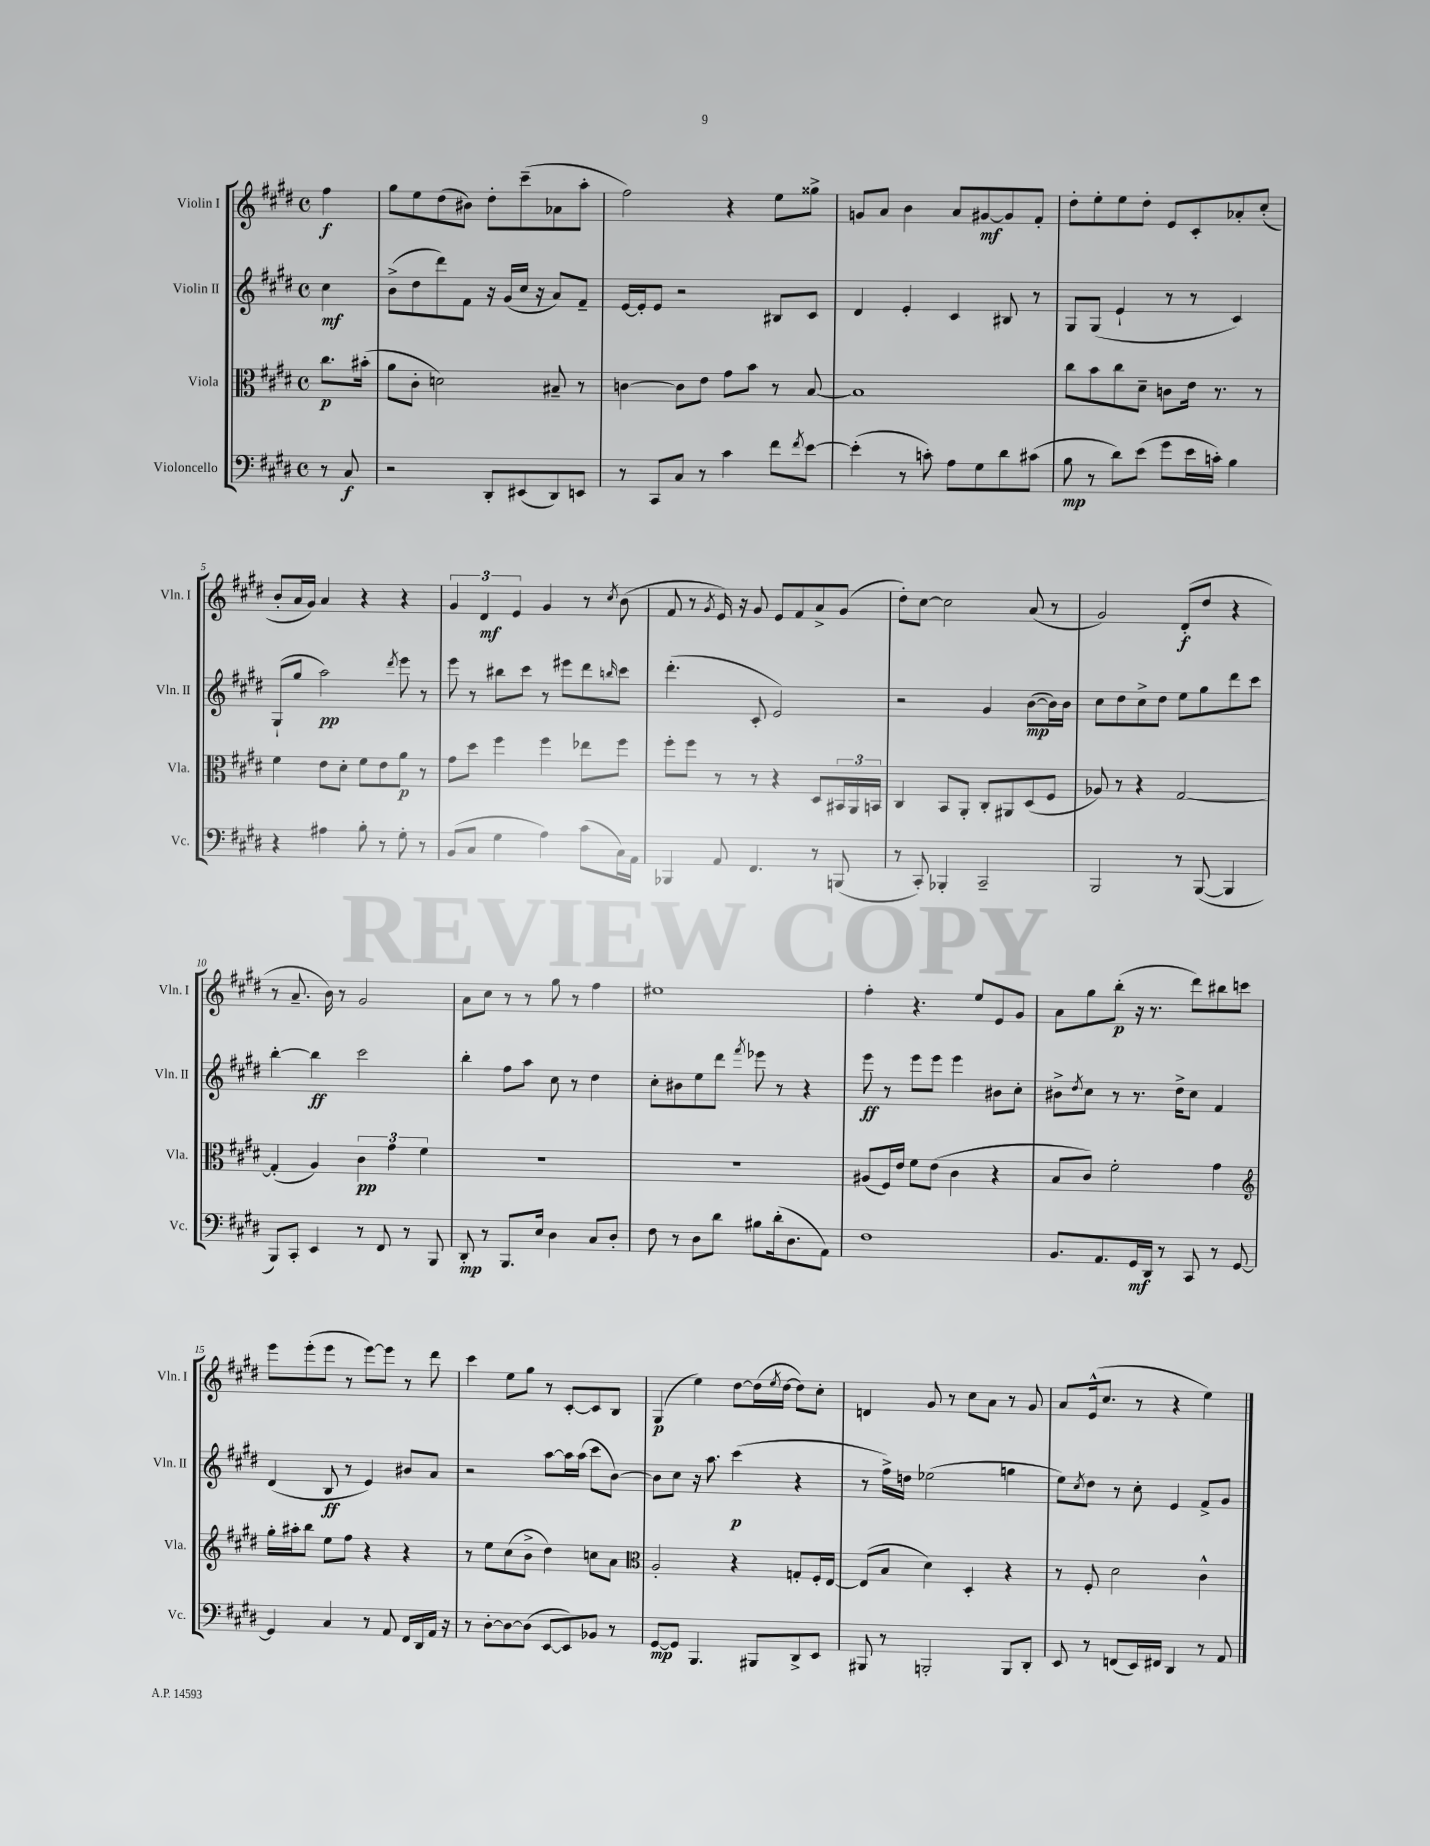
<<
\new StaffGroup <<
\new Staff = "s0" \with { instrumentName = "Violin I" shortInstrumentName = "Vln. I" } {
    \clef treble \key e \major \defaultTimeSignature \time 4/4 \partial 4
    fis''4\f |
    gis''8 e''8 dis''8( bis'8) dis''8-. cis'''8--( aes'8 a''8-. |
    fis''2) r4 e''8 gisis''8-> |
    g'8 a'8 b'4 a'8 gis'8~\mf gis'8 fis'8-. |
    dis''8-. e''8-. e''8 dis''8-. e'8 cis'8-. aes'8-. cis''8-.( |
    b'8-. a'16 gis'16) a'4 r4 r4 |
    \tuplet 3/2 { gis'4 dis'4\mf e'4 } gis'4 r8 \acciaccatura { cis''8 } b'8( |
    fis'8 r8 \acciaccatura { gis'8 } e'16) r16 gis'8 e'8 fis'8 a'8-> gis'8( |
    dis''8-.) cis''8~ cis''2 a'8( r8 |
    gis'2) dis'8-.\f( dis''8 r4 |
    r8 a'8.-- b'16) r8 gis'2 |
    a'8 cis''8 r8 r8 gis''8 r8 fis''4 |
    eis''1 |
    fis''4-. r4. e''8 e'8 gis'8 |
    a'8 gis''8 b''8-.\p( r16 r8. dis'''8) bis''8 c'''8 |
    e'''8 e'''8-.( e'''8 r8 e'''8~) e'''8 r8 dis'''8 |
    cis'''4 e''8 gis''8 r8 cis'8~-. cis'8 b8 |
    gis4\p( e''4) dis''8~ dis''16( \acciaccatura { e''8 } dis''16~ dis''8) cis''8-. |
    d'4 gis'8 r8 cis''8 a'8 r8 gis'8 |
    a'8 e'16-^( cis''8. r8 r4 e''4) \bar "|." |
}
\new Staff = "s1" \with { instrumentName = "Violin II" shortInstrumentName = "Vln. II" } {
    \clef treble \key e \major \defaultTimeSignature \time 4/4 \partial 4
    cis''4\mf |
    b'8->( dis''8 dis'''8) fis'8 r16 gis'16( cis''16 r16 a'8) fis'8-- |
    e'16~ e'16-. e'8 r2 bis8 cis'8 |
    dis'4 e'4-. cis'4 bis8 r8 |
    gis8 gis8( e'4-! r8 r8 cis'4) |
    gis8-!( gis''8 a''2\pp) \acciaccatura { dis'''8 } e'''8 r8 |
    e'''8 r8 bis''8 cis'''8 r8 eis'''8 dis'''8 \grace { b''16 } cis'''8 |
    dis'''4.-.( cis'8-. e'2) |
    r2 gis'4 b'8~\mp( b'16) b'16 |
    cis''8 dis''8 cis''8-> dis''8 e''8 gis''8 dis'''8 cis'''8 |
    b''4~-. b''4\ff cis'''2 |
    b''4-. fis''8 a''8 cis''8 r8 dis''4 |
    cis''8-. bis'8 e''8 dis'''8 \acciaccatura { fis'''8 } ees'''8 r8 r4 |
    e'''8\ff r8 e'''8 e'''8 e'''4 bis'8 cis''8-. |
    bis'8-> \acciaccatura { dis''8 } cis''8 r8 r8. dis''16-> cis''8 fis'4 |
    dis'4( b8\ff r8 e'4) bis'8 a'8 |
    r2 a''8~ a''16 a''16( cis'''8 b'8~) |
    b'8 cis''8 r16 a''8. cis'''4\p( r4 |
    r8 fis''16->) d''16 ees''2( g''4 |
    e''8) \acciaccatura { cis''8 } dis''8 r8 cis''8-. e'4 fis'8-> gis'8 \bar "|." |
}
\new Staff = "s2" \with { instrumentName = "Viola" shortInstrumentName = "Vla." } {
    \clef alto \key e \major \defaultTimeSignature \time 4/4 \partial 4
    cis''8.\p bis'16-.( |
    a'8 cis'8-. d'2) bis8-- r8 |
    c'4~ c'8 e'8 gis'8 b'8 r8 b8~ |
    b1 |
    cis''8 b'8 cis''8 dis'8-- c'8 e'16 r8. r8 |
    fis'4 e'8 dis'8-. fis'8 e'8 a'8\p r8 |
    gis'8 dis''8 fis''4 fis''4 ees''8 fis''8 |
    fis''8-. fis''8 r8 r8 r4 dis8 \tuplet 3/2 { bis,16 a,16 b,16 } |
    cis4 b,8 a,8-. cis8-. ais,8 dis8( fis8 |
    aes8) r8 r4 gis2~ |
    gis4-.( a4) \tuplet 3/2 { cis'4\pp gis'4 fis'4 } |
    R1 |
    R1 |
    ais8( fis16) e'16 fis'8 e'8( cis'4 r4 |
    b8 cis'8) fis'2-. gis'4 |
    \clef treble gis''16-. ais''16-. b''8 e''8 fis''8 r4 r4 |
    r8 e''8 cis''8( b'8-> dis''4) c''8 a'8 |
    \clef alto a2-. r4 g8-. fis16-. e16~ |
    e8( b8 dis'4) dis4-. r4 |
    r8 fis8-. dis'2 cis'4-^ \bar "|." |
}
\new Staff = "s3" \with { instrumentName = "Violoncello" shortInstrumentName = "Vc." } {
    \clef bass \key e \major \defaultTimeSignature \time 4/4 \partial 4
    r8 cis8\f |
    r2 dis,8-. eis,8( dis,8) e,8 |
    r8 cis,8 cis8 r8 cis'4 fis'8 \acciaccatura { fis'8 } e'8~ |
    e'4-.( r8 c'8-.) a8 gis8 dis'8 cis'8( |
    b8\mp r8 dis'8) e'8( gis'8 e'16 c'16-.) b4 |
    r4 ais4 b8-. r8 gis8-. r8 |
    b,8( cis8 gis4 a4) cis'8( cis16) a,16 |
    bes,,4 a,8 fis,4. r8 b,,8( |
    r8 cis,8-.) bes,,4-. cis,2-- |
    b,,2 r8 b,,8~( b,,4 |
    b,,8) cis,8-. e,4 r8 fis,8 r8 b,,8 |
    dis,8-.\mp r8 b,,8. e16 dis4 cis8 dis8-. |
    fis8 r8 dis8 dis'8 bis8 dis'16-.( dis8. a,8) |
    fis1 |
    b,8. a,8. gis,16\mf dis,16 r8 cis,8 r8 gis,8~ |
    gis,4 cis4 r8 a,8 fis,16 dis,16 a,16 r16 |
    r8 dis8~-. dis8~ dis8( e,8~ e,8) bes,8 r8 |
    gis,8~\mp gis,8 b,,4. bis,,8 dis,8-> e,8 |
    bis,,8 r8 b,,2-. b,,8 dis,8-. |
    e,8 r8 f,8( e,16) fis,16 dis,4 r8 a,8 \bar "|." |
}
>>
>>
